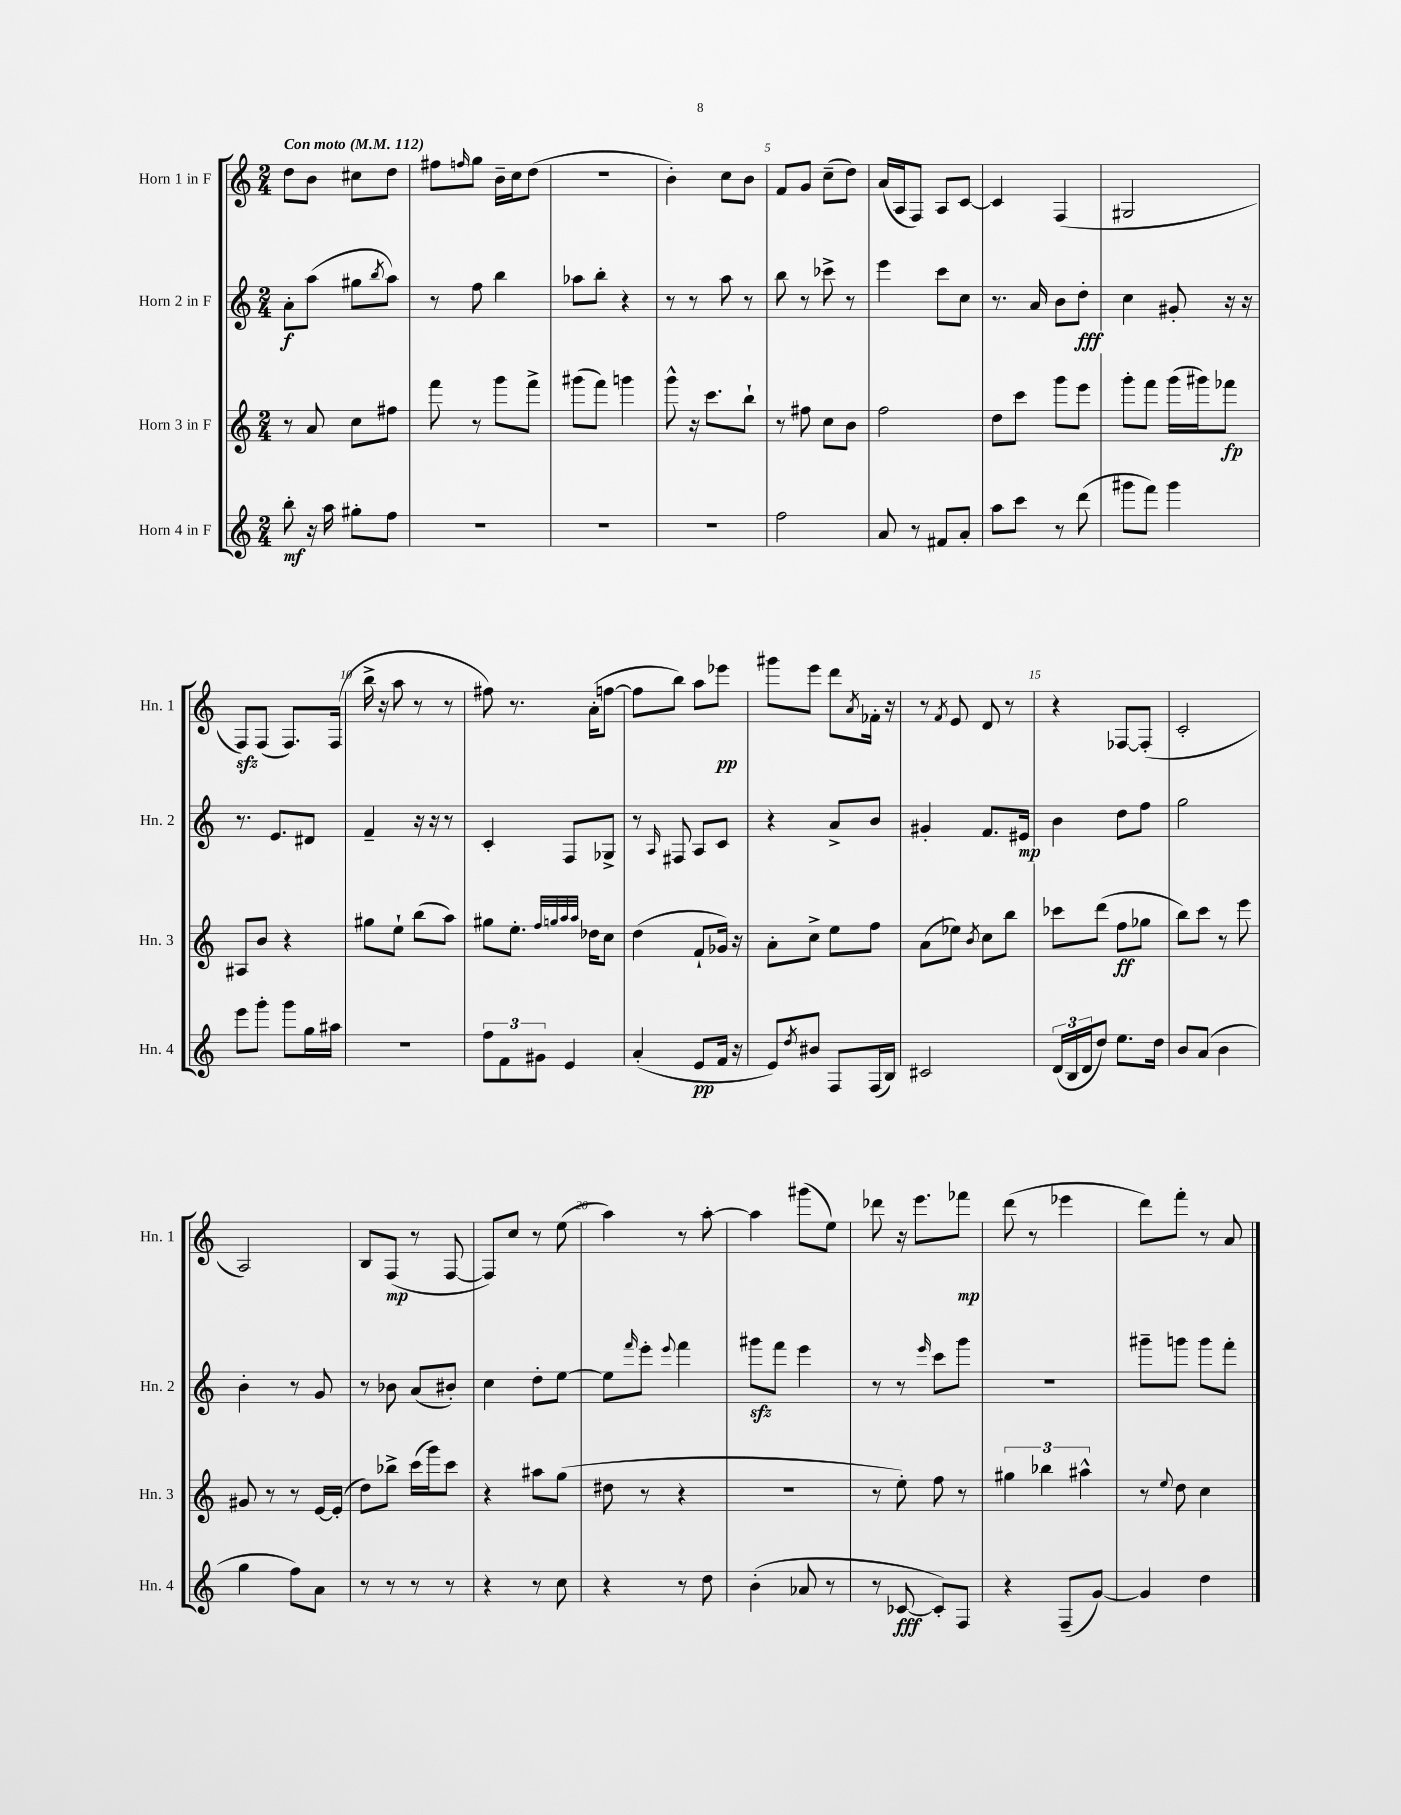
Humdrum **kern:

**kern	**dynam	**kern	**dynam	**kern	**dynam	**kern	**dynam
*part4	*part4	*part3	*part3	*part2	*part2	*part1	*part1
*staff4	*staff4	*staff3	*staff3	*staff2	*staff2	*staff1	*staff1
*I"Horn 4 in F	*	*I"Horn 3 in F	*	*I"Horn 2 in F	*	*I"Horn 1 in F	*
*I'Hn. 4	*	*I'Hn. 3	*	*I'Hn. 2	*	*I'Hn. 1	*
*clefG2	*	*clefG2	*	*clefG2	*	*clefG2	*
*k[]	*	*k[]	*	*k[]	*	*k[]	*
*M2/4	*	*M2/4	*	*M2/4	*	*M2/4	*
*MM112	*	*MM112	*	*MM112	*	*MM112	*
=1	=1	=1	=1	=1	=1	=1	=1
!	!	!	!	!	!	!LO:TX:a:B:t=Con moto	!
8bb'\	mf	8r	.	8a'\L	f	8dd\L	.
16r	.	8a/	.	(8aa\J	.	8b\J	.
16aa\	.	.	.	.	.	.	.
8gg#X'\L	.	8cc\L	.	8gg#X\L	.	8cc#X\L	.
.	.	.	.	8qbb/	.	.	.
8ff\J	.	8ff#X\J	.	8aa\J)	.	8dd\J	.
=2	=2	=2	=2	=2	=2	=2	=2
2r	.	8fff\	.	8r	.	8ff#X\L	.
.	.	.	.	.	.	16qqffn/	.
.	.	8r	.	8ff\	.	8gg\J	.
.	.	8ggg\L	.	4bb\	.	16b~\LL	.
.	.	.	.	.	.	16cc\J	.
.	.	8fff^\J	.	.	.	(8dd\J	.
=3	=3	=3	=3	=3	=3	=3	=3
2r	.	(8ggg#X\L	.	8aa-X\L	.	2r	.
.	.	8fff\J)	.	8bb'\J	.	.	.
.	.	4gggn\	.	4r	.	.	.
=4	=4	=4	=4	=4	=4	=4	=4
2r	.	8ggg^^\	.	8r	.	4b'\)	.
.	.	16r	.	8r	.	.	.
.	.	8.ccc\L	.	.	.	.	.
.	.	.	.	8aa\	.	8cc\L	.
.	.	8bb`\J	.	8r	.	8b\J	.
=5	=5	=5	=5	=5	=5	=5	=5
2ff\	.	8r	.	8bb\	.	8f/L	.
.	.	8ff#X\	.	8r	.	8g/J	.
.	.	8cc\L	.	8ccc-X^\	.	(8cc~\L	.
.	.	8b\J	.	8r	.	8dd\J)	.
=6	=6	=6	=6	=6	=6	=6	=6
8a/	.	2ff\	.	4eee\	.	(16a/LL	.
.	.	.	.	.	.	16A/J	.
8r	.	.	.	.	.	8F/J)	.
8f#X/L	.	.	.	8ccc\L	.	8A/L	.
8a'/J	.	.	.	8cc\J	.	[8c/J	.
=7	=7	=7	=7	=7	=7	=7	=7
8aa\L	.	8dd\L	.	8.r	.	4c/]	.
8ccc\J	.	8ccc\J	.	.	.	.	.
.	.	.	.	16a/	.	.	.
8r	.	8ggg\L	.	8b\L	.	(4F/	.
(8ddd\	.	8eee\J	.	8dd'\J	fff	.	.
=8	=8	=8	=8	=8	=8	=8	=8
8ggg#X\L	.	8ggg'\L	.	4cc\	.	2G#X/	.
8fff\J)	.	8fff\J	.	.	.	.	.
4ggg#\	.	(16ggg\LL	.	8g#X'/	.	.	.
.	.	16ggg#X\J)	.	.	.	.	.
.	.	8fff-X\J	fp	16r	.	.	.
.	.	.	.	16r	.	.	.
!!LO:LB:g=z
=9	=9	=9	=9	=9	=9	=9	=9
8eee\L	.	8A#X/L	.	8.r	.	8Fzz/L)	.
8ggg'\J	.	8b/J	.	.	.	(8F/J	.
.	.	.	.	8.e/L	.	.	.
8ggg\L	.	4r	.	.	.	8.F/L)	.
16gg\L	.	.	.	8d#X/J	.	.	.
16aa#X\JJ	.	.	.	.	.	(16F/Jk	.
=10	=10	=10	=10	=10	=10	=10	=10
2r	.	8gg#X\L	.	4f~/	.	16bb^\	.
.	.	.	.	.	.	16r	.
.	.	8ee`\J	.	.	.	8aa\	.
.	.	(8bb\L	.	16r	.	8r	.
.	.	.	.	16r	.	.	.
.	.	8aa\J)	.	8r	.	8r	.
=11	=11	=11	=11	=11	=11	=11	=11
12ff\L	.	8gg#X\L	.	4c'/	.	8ff#X\)	.
12f\	.	.	.	.	.	.	.
.	.	8.ee'\J	.	.	.	8.r	.
12g#X\J	.	.	.	.	.	.	.
4e/	.	.	.	8F/L	.	.	.
.	.	32qqff/LLL	.	.	.	.	.
.	.	32qqggn/	.	.	.	.	.
.	.	32qqaa/	.	.	.	.	.
.	.	32qqaa/JJJ	.	.	.	.	.
.	.	16dd-X\KL	.	.	.	(16a'\KL	.
.	.	8cc\J	.	8G-X^/J	.	[8ffn\J	.
=12	=12	=12	=12	=12	=12	=12	=12
(4a'/	.	(4dd\	.	8r	.	8ff\L]	.
.	.	.	.	16qqA/	.	.	.
.	.	.	.	8F#X/	.	8bb\J)	.
8e/L	pp	8f`/L	.	8A/L	.	8aa\L	.
16f/Jk	.	16g-X/Jk)	.	8c/J	.	8eee-X\J	pp
16r	.	16r	.	.	.	.	.
=13	=13	=13	=13	=13	=13	=13	=13
8e/L)	.	8a'\L	.	4r	.	8ggg#X\L	.
8qdd/	.	.	.	.	.	.	.
8b#X/J	.	8cc^\J	.	.	.	8eee\J	.
8F/L	.	8ee\L	.	8a^/L	.	8ddd\L	.
.	.	.	.	.	.	8qa/	.
(16F/L	.	8ff\J	.	8b/J	.	16f-X'\Jk	.
16B/JJ)	.	.	.	.	.	16r	.
=14	=14	=14	=14	=14	=14	=14	=14
2c#X/	.	(8a\L	.	4g#X'/	.	8r	.
.	.	.	.	.	.	8qf/	.
.	.	8ee-X\J)	.	.	.	8e/	.
.	.	8qb/	.	.	.	.	.
.	.	8cc\L	.	8.f/L	.	8d/	.
.	.	8bb\J	.	.	.	8r	.
.	.	.	.	16e#X/Jk	mp	.	.
=15	=15	=15	=15	=15	=15	=15	=15
(24d/LL	.	8ccc-X\L	.	4b\	.	4r	.
24B/	.	.	.	.	.	.	.
24d/J	.	.	.	.	.	.	.
8dd/J)	.	(8ddd\J	.	.	.	.	.
8.ee\L	.	8ff\L	ff	8dd\L	.	[8F-X/L	.
.	.	8gg-X\J	.	8ff\J	.	(8F-'/J]	.
16dd\Jk	.	.	.	.	.	.	.
=16	=16	=16	=16	=16	=16	=16	=16
8b/L	.	8bb\L)	.	2gg\	.	2c'/	.
(8a/J	.	8ccc\J	.	.	.	.	.
4b\	.	8r	.	.	.	.	.
.	.	8eee\	.	.	.	.	.
!!LO:LB:g=z
=17	=17	=17	=17	=17	=17	=17	=17
4gg\	.	8g#X/	.	4b'\	.	2A/)	.
.	.	8r	.	.	.	.	.
8ff\L)	.	8r	.	8r	.	.	.
8a\J	.	[16e/LL	.	8g/	.	.	.
.	.	(16e'/JJ]	.	.	.	.	.
=18	=18	=18	=18	=18	=18	=18	=18
8r	.	8dd\L)	.	8r	.	8B/L	.
8r	.	8bb-X^\J	.	8b-X\	.	(8F/J	mp
8r	.	(16ccc\LL	.	(8a/L	.	8r	.
.	.	16ggg\J)	.	.	.	.	.
8r	.	8ccc\J	.	8b#X'/J)	.	[8F/	.
=19	=19	=19	=19	=19	=19	=19	=19
4r	.	4r	.	4cc\	.	8F/L])	.
.	.	.	.	.	.	8cc/J	.
8r	.	8aa#X\L	.	8dd'\L	.	8r	.
8cc\	.	(8gg\J	.	[8ee\J	.	(8ee\	.
=20	=20	=20	=20	=20	=20	=20	=20
4r	.	8dd#X\	.	8ee\L]	.	4aa\)	.
.	.	.	.	16qqfff/	.	.	.
.	.	8r	.	8eee'\J	.	.	.
.	.	.	.	8qqeee/	.	.	.
8r	.	4r	.	4fff\	.	8r	.
8dd\	.	.	.	.	.	[8aa'\	.
=21	=21	=21	=21	=21	=21	=21	=21
(4b'\	.	2r	.	8ggg#Xzz\L	.	4aa\]	.
.	.	.	.	8fff\J	.	.	.
8a-X/	.	.	.	4eee\	.	(8ggg#X\L	.
8r	.	.	.	.	.	8ee\J)	.
=22	=22	=22	=22	=22	=22	=22	=22
8r	.	8r	.	8r	.	8ddd-X\	.
[8c-X/	fff	8ee'\)	.	8r	.	16r	.
.	.	.	.	.	.	8.eee\L	.
.	.	.	.	16qqeee/	.	.	.
8c-'/L])	.	8ff\	.	8ccc\L	.	.	.
8F/J	.	8r	.	8ggg\J	.	8fff-X\J	mp
=23	=23	=23	=23	=23	=23	=23	=23
4r	.	6gg#X\	.	2r	.	(8ddd\	.
.	.	.	.	.	.	8r	.
.	.	6bb-X\	.	.	.	.	.
(8F~/L	.	.	.	.	.	4eee-X\	.
.	.	6aa#X^^\	.	.	.	.	.
[8g/J)	.	.	.	.	.	.	.
=24	=24	=24	=24	=24	=24	=24	=24
4g/]	.	8r	.	8ggg#X~\L	.	8ddd\L)	.
.	.	8qqee/	.	.	.	.	.
.	.	8dd\	.	8gggn\J	.	8fff'\J	.
4dd\	.	4cc\	.	8ggg\L	.	8r	.
.	.	.	.	8fff'\J	.	8a/	.
==	==	==	==	==	==	==	==
*-	*-	*-	*-	*-	*-	*-	*-
